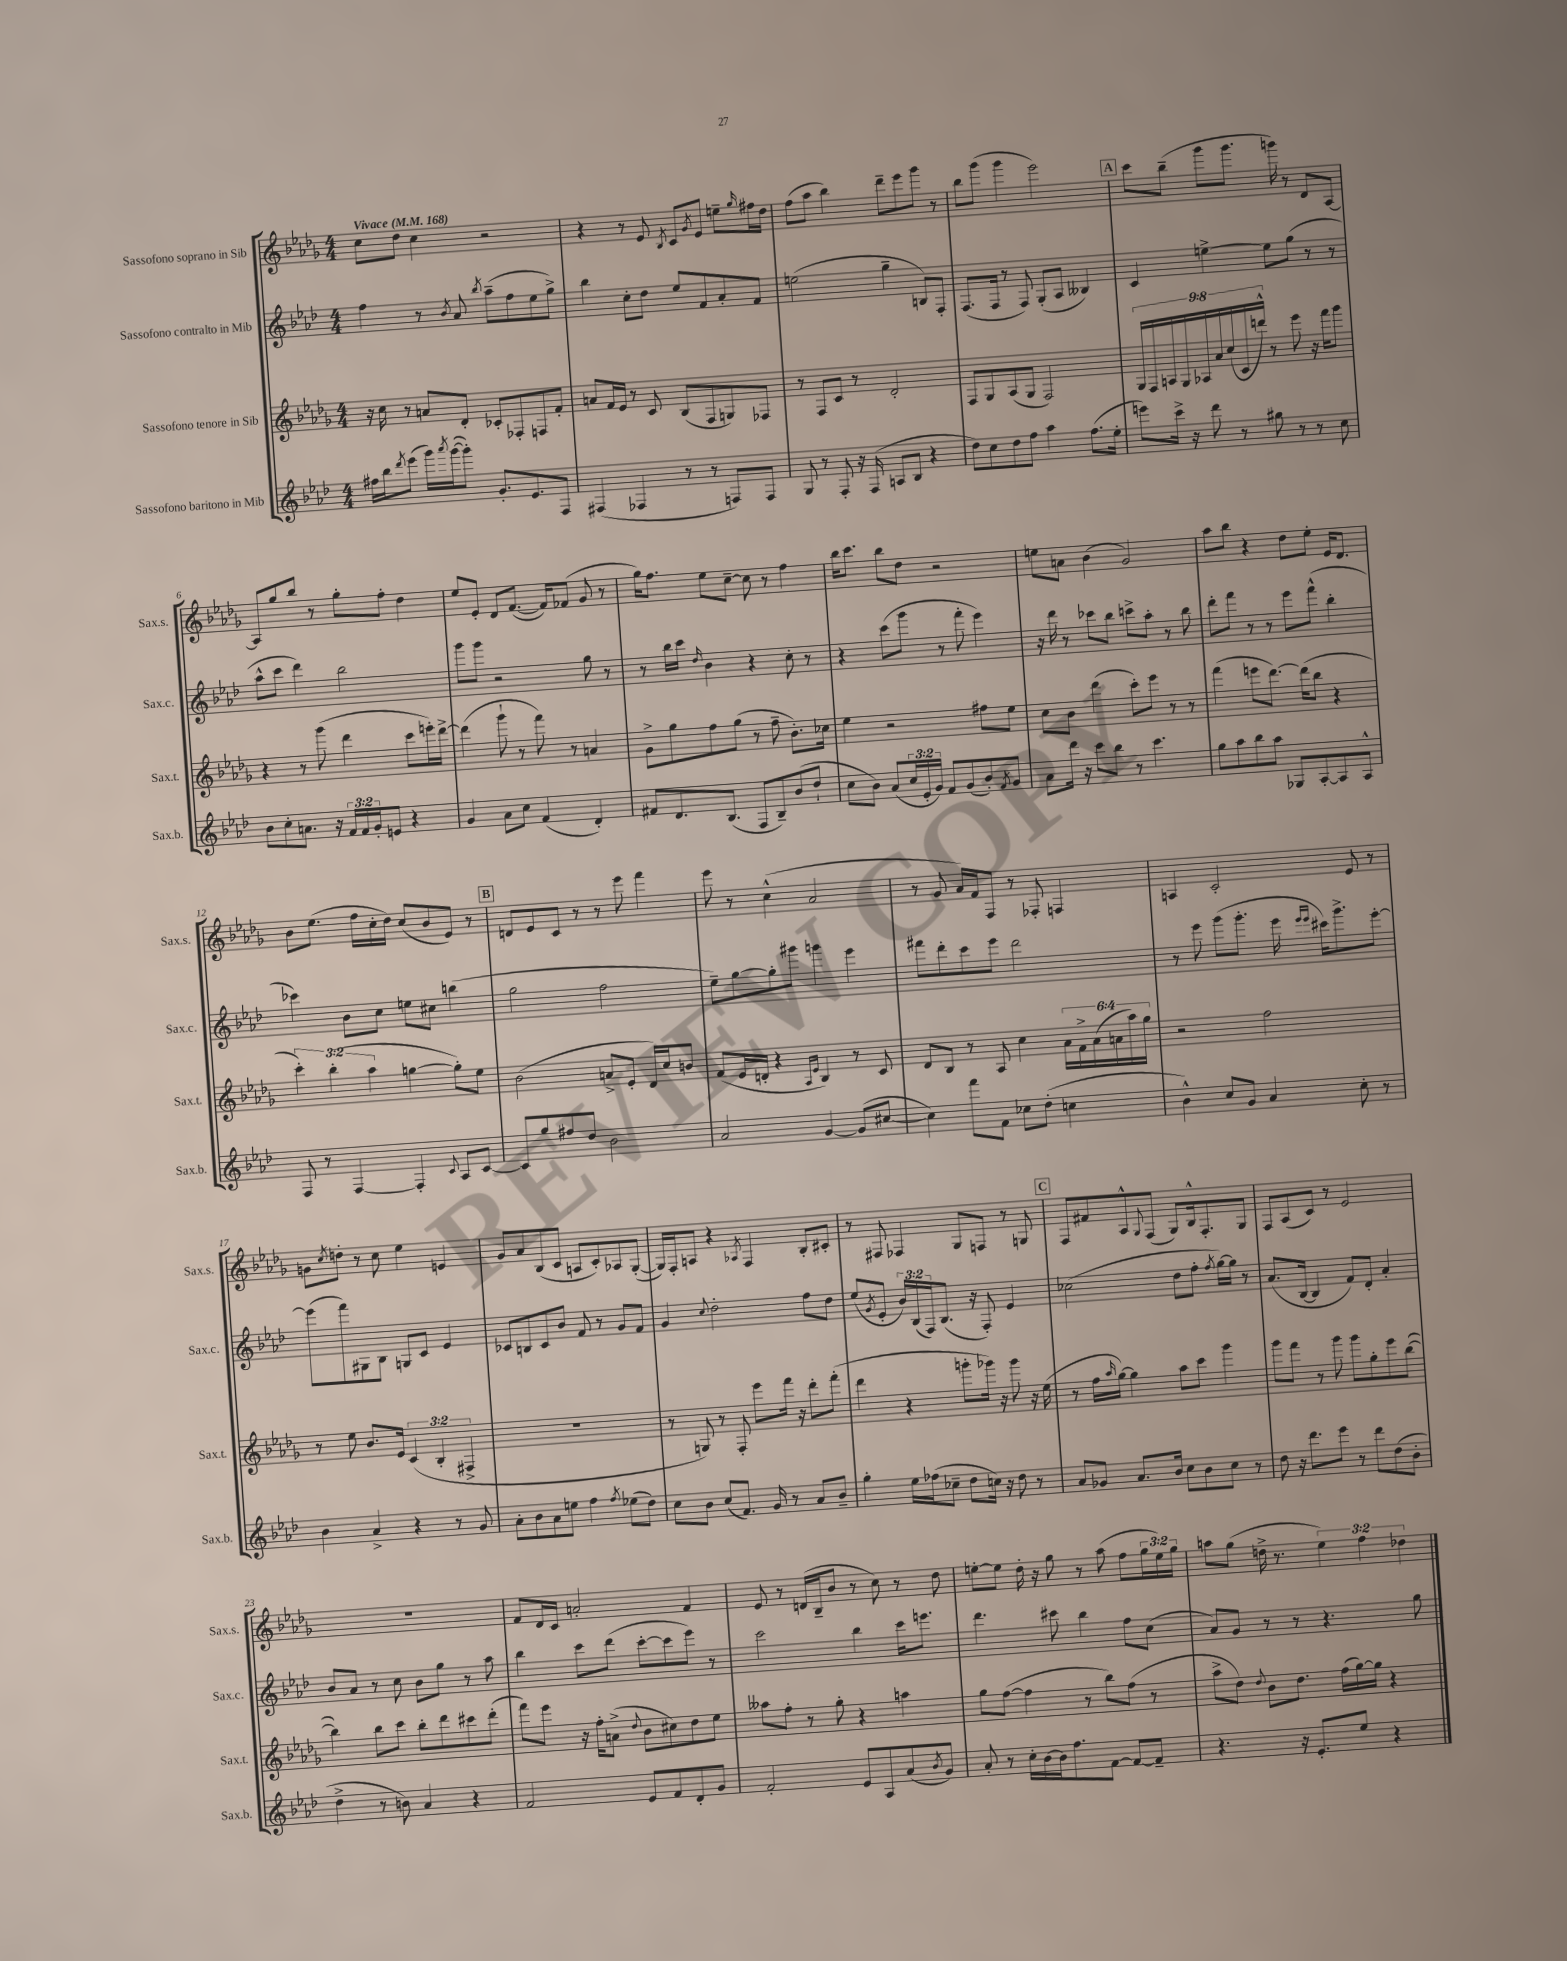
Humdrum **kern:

**kern	**kern	**kern	**kern
*staff4	*staff3	*staff2	*staff1
*clefG2	*clefG2	*clefG2	*clefG2
*k[b-e-a-d-]	*k[b-e-a-d-g-]	*k[b-e-a-d-]	*k[b-e-a-d-g-]
*M4/4	*M4/4	*M4/4	*M4/4
*MM168	*MM168	*MM168	*MM168
16ff#\LL	16r	4ff\	8cc\L
16bb-\J	16cc\	.	.
8qddd-/	.	.	.
(8eee-\J	8r	.	8dd-\J
16ggg\LL)	8a/L	8r	4cc\
8qaaa-/	.	.	.
([16ggg\J	.	.	.
.	.	8qb-/	.
8ggg'\]J)	8d-'/J	8a-/	.
.	.	8qbb-/	.
8.g'/L	8c-'/L	(8aa-~\L	2r
.	8F-'/	8ff\	.
8.e-/	.	.	.
.	8F/	8ee-\	.
8F/J	8f'/J	8gg^\J)	.
=	=	=	=
(4F#/	8a/L	4bb-\	4r
.	16f/L	.	.
.	16e-/JJ	.	.
4F-/	8r	8cc'\L	8r
.	8c/	8dd-\J	8e-/
.	.	.	8qB-/
8r	(8B-/L	8ee-/L	8c/L
.	.	.	8qg-/
8r	8F/	8f/	8e-/J
8F/L)	8G/)	8a-'/	8ee~\L
.	.	.	16qqgg-/
8F/J	8F-/J	8f/J	16ff#\L
.	.	.	16dd-\JJ
=	=	=	=
8G/	8r	(2ee\	(8ff\L
8r	8F/L	.	8aa-\J
8F'/	8c/J	.	4bb-\)
16r	8r	.	.
(16F/	.	.	.
8A/L	2d-'/	4gg~\	8ddd-~\L
8B-/J	.	.	8eee-\
4r	.	8B/L)	8ggg-\J
.	.	8F'/J	8r
=	=	=	=
8dd-\L)	8F/L	(8.F/L	8bb-\L
8cc\	8G-/	.	(8ggg-\J
.	.	16F/Jk	.
8dd-\	(8A-/	8r	4ggg-\
8ff\J	8G-/J	8F/)	.
4aa-\	2F/)	(8G'/L	2eee-\)
.	.	8A-/J	.
(8.ff\L	.	4B--/)	.
16ee-'\Jk	.	.	.
=	=	=	=
8eee\L)	18G-/LL	4c/	8ccc\L
.	18F/	.	.
.	18A/	.	.
16ccc^\Jk	.	.	(8bb-~\J
.	18G-/	.	.
16r	.	.	.
.	18A-/	.	.
8ddd-\	.	[4ee^\	8ggg-\L
.	18a-/	.	.
.	(18cc/	.	.
8r	.	.	8.ggg-\J
.	18c/	.	.
.	18ddd^^/JJ)	.	.
8gg#\	8r	8ee\]L	.
.	.	.	16ggg\)
8r	8eee-\	(8gg\J	8r
8r	16r	8r	8d-/L
.	16fff\LK	.	.
8cc\	8ggg-\J	8r	[8A-/J
=	=	=	=
8b-\L	4r	8aa-^^\L	8A-/]L
8cc'\	.	8ccc\J	8gg-/
8.a\J	8r	4ddd-\)	8bb-/J
.	(8ggg-\	.	8r
16r	.	.	.
24f/LL	4ddd-\	2bb-\	8gg-'\L
24f/	.	.	.
24g'/J	.	.	.
8e/J	.	.	8ff'\J
4r	8ccc\L	.	4dd-\
.	16eee'\L)	.	.
.	[16ddd-^\JJ	.	.
=	=	=	=
4g/	(4ddd-\]	8ggg\L	8ee-/L
.	.	8ggg\J	8e-'/J
8a-\L	8ggg-`\	2r	8d-/L
8cc\J	8r	.	([8.f/J
(4f/	8fff\)	.	.
.	.	.	16f/]LK)
.	8r	.	(8f-/J
4d-'/)	4a/	8gg\	8g-/
.	.	8r	8r
=	=	=	=
8f#/L	8g-^\L	8r	16gg-\LK)
.	.	.	8.ff\J
8.d-/	8gg-\	16bb-\LL	.
.	.	16ccc\JJ	.
.	.	16qqdd-/	.
.	8ff\	4b-\	8ee-\L
(8.B-/J	.	.	.
.	(8gg-\J	.	[8cc~\J
8F/L	8r	4r	8cc\]
8B-~/)	8ff~\	.	8r
(8b-/	8.b-'\L)	8cc'\	4ff\
8dd-`/J	.	8r	.
.	16cc-\Jk	.	.
=	=	=	=
8cc\L	4ee-\	4r	16bb-\LK
.	.	.	8.ccc\J
8b-\J)	.	.	.
(8a-/L	2r	(8ccc\L	8bb-\L
24cc/L	.	8ggg\J	8dd-\J
24e-'/	.	.	.
24g/JJ)	.	.	.
8f/L	.	8r	2r
(8g/	.	8fff'\	.
8b-'/)	8ff#\L	4eee-\)	.
8qf/	.	.	.
8g/J	8ee-\J	.	.
=	=	=	=
8a-\L	8cc\L	16r	8ee\L
.	.	16ddd-\	.
16ddd-\Jk	8b-\J	8r	8a\J
16r	.	.	.
8ccc\L	(4ddd-\	8ccc-\L	(4b-\
8bb-\J	.	8bb-\J	.
8r	8ccc'\L)	8ccc^\L	2g-/)
4.ccc\	8eee-\J	8aa-'\J	.
.	8r	8r	.
.	8r	8bb-\	.
=	=	=	=
8gg\L	(4fff\	8ddd-'\L	8aa-\L
8aa-\	.	8fff\J	8bb-\J
8bb-\	8eee\L	8r	4r
8aa-\J	[8.ddd-\J)	8r	.
8G-/L	.	8eee-\L	8dd-\L
.	(16ddd-\]LK	.	.
[8A-'/	8bb-\J	(8fff^^\J	8ee-'\J
8A-/]	4r	4bb-'\	16e-/LK
.	.	.	8.d-/J
8A-^^/J	.	.	.
=	=	=	=
8F/	6ccc'\)	4ccc-\)	8b-\L
8r	.	.	(8.ee-\J
.	(6bb-'\	.	.
[4F/	.	8b-\L	.
.	.	.	16ff\LL
.	6aa-\	.	.
.	.	8cc\J	16cc'\
.	.	.	16dd-\JJ)
4F'/]	[4gg\	8ee\L	(8cc/L
.	.	8cc#\J	8b-/
8qqc/	.	.	.
8A-/L	8gg'\]L)	(4bb\	8e-/J)
[8c/J	8ee-\J	.	8r
=	=	=	=
8c/]L	(2b-\	2gg\	8d/L
8gg/	.	.	8e-/
8ff#/	.	.	8c/J
8dd-/J	.	.	8r
2b-\	8a^/L	2ff\	8r
.	8e-'/J	.	8eee-\
.	16d-/LL)	.	4fff\
.	16cc/J	.	.
.	8b/J	.	.
=	=	=	=
2a-/	(8f/L	8ee-~\L)	8eee-\
.	16e-/L	[8gg\	8r
.	16d'/JJ	.	.
.	4r	8gg'\]	(4cc^^\
.	.	8ggg#\J	.
.	16qqA-/LL	.	.
.	16qqe-/JJ	.	.
[4g/	4B-/)	4ggg\	2a-/
(8g/]L	8r	4eee-\	.
[8cc#/J	8c/	.	.
=	=	=	=
4cc#\])	8d-/L	8fff#\L	8r
.	8B-/J	8ddd-'\	8g-/
8fff\L	8r	8ccc\	16a-/LL)
.	.	.	16f/J
8f\J	8A-/	8eee-\J	8F/J
8cc-\L	4cc\	2ddd-\	8r
(8dd-'\J	.	.	8F-'/
4cc\	24a-\LL	.	4F/
.	24f^\	.	.
.	(24a-\	.	.
.	24a\	.	.
.	24aa-\)	.	.
.	24gg-\JJ	.	.
=	=	=	=
4b-^^\)	2r	8r	4A/
.	.	8eee-\	.
8cc/L	.	(8ggg\L	2c'/
8g/J	.	8.ggg'\J	.
4a-/	2ff\	.	.
.	.	16eee-\	.
.	.	16qqeee-/LL	.
.	.	16qqeee-/JJ	.
.	.	16ccc#\LK)	.
.	.	8.ggg^\	.
8cc'\	.	.	8e-/
8r	.	[8eee-'\J	8r
=	=	=	=
4b-\	8r	(8eee-\]L	8g\L
.	.	.	8qcc/
.	8ee-\	8fff\)	8dd'\J
4a-^/	8.b-/L	8G#\	8r
.	.	8B-\J	8cc\
.	16e-/Jk	.	.
4r	(6c/	8G/L	4ee-\
.	.	8c/J	.
.	6B-'/	.	.
8r	.	4e-/	4e/
.	6F#^/	.	.
8g/	.	.	.
=	=	=	=
8a-'\L	1r	8c-/L	8g-/L
8b-\	.	8B/	8a-/
8a-\	.	8c-/	(8B-/
8ee\J	.	8b-/J	8c/J
4ff\	.	8f/	8A/L
.	.	8r	8c'/)
8qff/	.	.	.
(8ee-\L	.	8g/L	8A-/
8dd-\J)	.	8f/J	([8G-'/J
=	=	=	=
8cc\L	8r	4g/	16G-/]LL)
.	.	.	16F'/J
8b-\J	8G/)	.	8A/J
.	.	8qqcc/	.
(8cc/L	8r	2dd-'\	4r
8.f/J)	8F'/	.	.
.	.	.	8qA-/
.	8eee-\L	.	4F/
16g/	.	.	.
8r	16fff\Jk	.	.
.	16r	.	.
8a-/L	8ddd-'\L	8ff\L	8B-'/L
8b-~/J	(8fff'\J	8dd-\J	8c#'/J
=	=	=	=
4gg'\	4ddd-\	(8ee-/L	8r
.	.	8qg/	.
.	.	8e-'/J	8F#/
16ee-\LL	4r	24b-/LL)	4F-/
.	.	(24B-/	.
(16ff-\J	.	.	.
.	.	24F/J)	.
8cc-~\J	.	(8.B-/J	.
8dd-\L	8ggg'\L	.	8G-/L
.	.	16r	.
16cc\Jk)	16ggg-\Jk)	8F'/)	8F/J
16r	16r	.	.
8dd-\	8ggg-\	4e-/	8r
8r	16r	.	8G/
.	(16ee-\	.	.
=	=	=	=
8a-/L	8r	(2cc-\	8F/L
8g-/J	16ff\LL	.	8f#/
.	16qqaa-/	.	.
.	[16gg-\JJ)	.	.
8.a-/L	4gg-\]	.	8A-^^/
.	.	.	8qqG-/
.	.	.	(8F/J
16b-/Jk	.	.	.
8cc\L	8aa-\L	8dd-\L	8G-/L)
8b-\	8ccc\J	8ff'\J	16B-^^/k
.	.	.	8.F'/
.	.	8qff/	.
8cc\J	4ggg-\	[16gg\LL)	.
.	.	16gg\]JJ	.
8r	.	8r	8G-/J
=	=	=	=
8dd-\	8ggg-\L	(8.a-/L	8F/L
16r	8fff\J	.	(8A-/
8.ddd-\L	.	[16B-/Jk	.
.	8r	4B-/]	8c/J)
8eee-\J	8ggg-\	.	8r
8r	8ggg-\L	8f/L)	2e-/
8ddd-\L	8gg-'\	8d-'/J	.
(8dd-\	8eee-\	4a-'/	.
8b-'\J	([8bb-\J	.	.
=	=	=	=
4dd-^\	4bb-\])	8b-/L	1r
.	.	8a-/J	.
8r	8bb-\L	8r	.
8b\)	8ccc\J	8cc\	.
4a-/	8bb-'\L	8b-\L	.
.	8ddd-\	8gg\J	.
4r	8ccc#\	8r	.
.	(8ddd-'\J	8aa-\	.
=	=	=	=
2f/	8fff\L)	4bb-\	8f/L
.	8eee-\J	.	16d-/L
.	.	.	16c/JJ
.	16r	8ccc\L	2a'/
.	16ff'\LK	.	.
.	(8a^\J	(8ddd-\J	.
.	8qqdd-/	.	.
8e-/L	8b-\L	[8ccc'\L	.
8f/	8cc#\)	8ccc\]	.
8d-'/	8dd-\	8eee-\J)	4f/
8g/J	8ee-\J	8r	.
=	=	=	=
2f'/	8aa--\L	2ccc\	8e-/
.	8ff'\J	.	8r
.	8r	.	(16d/LL
.	.	.	16B-~/J
.	8gg-'\	.	8b-/J
8e-/L	4r	4bb-\	8r
8A-/	.	.	8cc\)
(8a-/	4aa\	16ccc\LK	8r
.	.	8.eee\J	.
8qb-/	.	.	.
8g/J)	.	.	8dd-\
=	=	=	=
8a-'/	8gg-\L	4.ddd-\	[8ee'\L
8r	([8ff\J	.	8ee\]J
16cc'\LL	4ff\]	.	16dd-'\
[16b-\	.	.	16r
16b-\]J	.	8ccc#\	8gg-\
8.ff\	.	.	.
.	8r	4bb-\	8r
[8f\J	8bb-\L)	.	(8aa-\
8f/_L	(8ff\J	8ff\L	8ff\L
8f~/]J	8r	(8cc\J	24gg-\L
.	.	.	24ee\)
.	.	.	24gg-\JJ
=	=	=	=
4.r	8aa-^\L	8a-/L)	8aa\L
.	8dd-\J)	8g/J	(8gg-\J
.	8qqdd-/	.	.
.	8b-\L	8r	16dd^\
.	.	.	8.r
16r	8.dd-\J	8r	.
8.e-'/L	.	.	.
.	.	4.r	6ee-\)
.	(16ff\LL	.	.
8ee-/J	[16gg-\)	.	.
.	.	.	6ff\
.	16gg-\]JJ	.	.
4r	4r	.	.
.	.	.	6dd-\
.	.	8gg\	.
==	==	==	==
*-	*-	*-	*-
